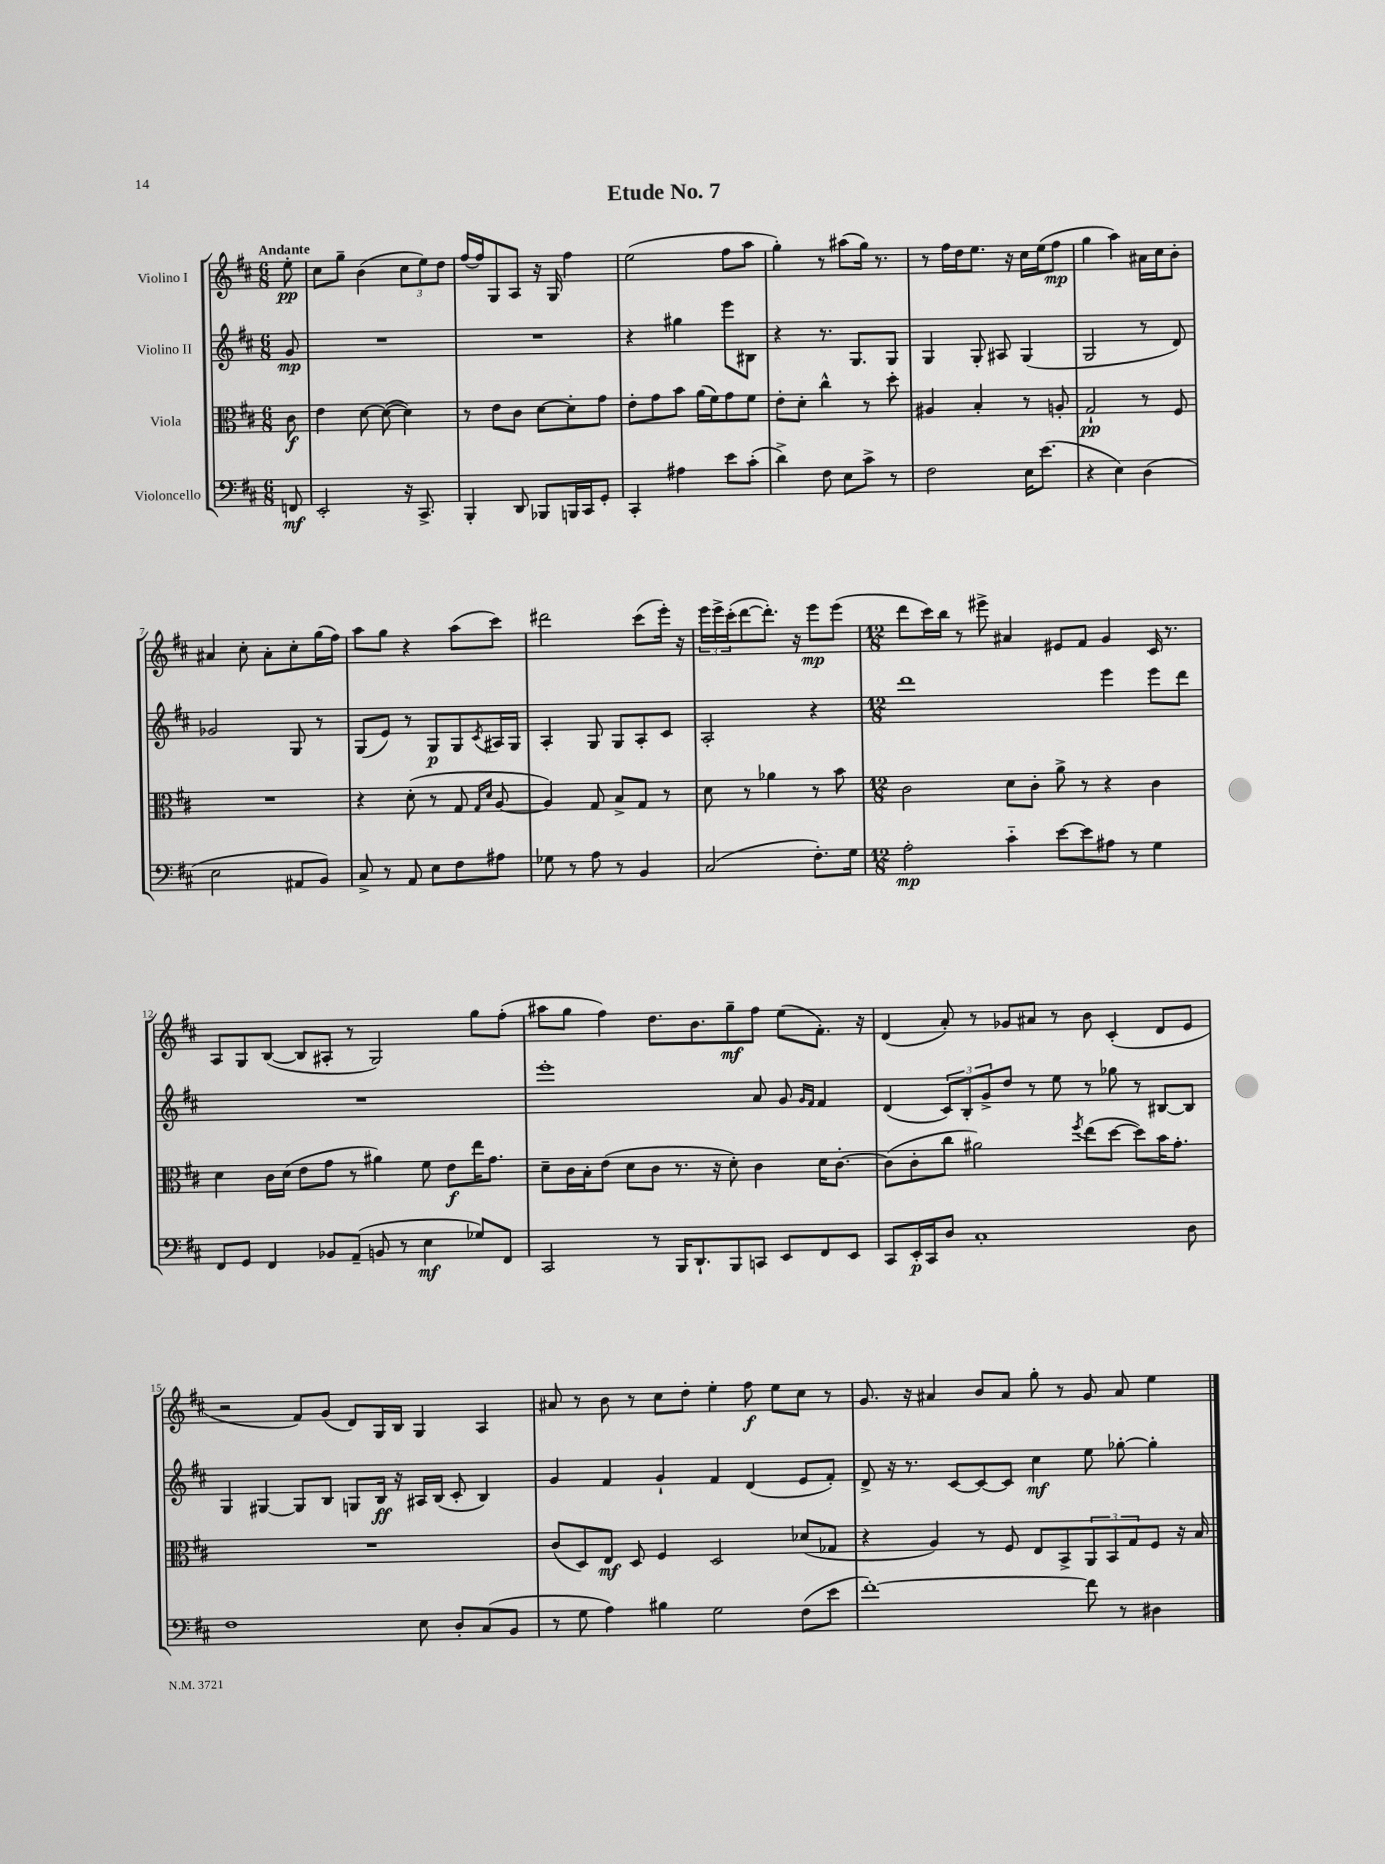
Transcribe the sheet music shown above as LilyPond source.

\header { title = "Etude No. 7" }
<<
\new StaffGroup <<
\new Staff = "s0" \with { instrumentName = "Violino I" } {
    \clef treble \key d \major \numericTimeSignature \time 6/8 \partial 8 \tempo "Andante"
    e''8-.\pp |
    cis''8 g''8-- b'4( \tuplet 3/2 { cis''8 e''8) d''8 } |
    fis''16~ fis''16 g8 a8 r16 g16 fis''4 |
    e''2( fis''8 a''8 |
    g''4-.) r8 ais''8( g''16) r8. |
    r8 fis''16 d''16 e''8. r16 cis''16 e''16( fis''8\mp |
    g''4 a''4) ais'16 cis''16 b'8-. |
    ais'4 cis''8-. ais'8-. cis''8-. g''16( fis''16) |
    a''8 g''8 r4 a''8( cis'''8) |
    dis'''2 cis'''8( e'''16-.) r16 |
    \tuplet 3/2 { e'''16 e'''16-> cis'''16-.( } d'''8~ d'''8.-.) r16 e'''8\mp e'''8( |
    \numericTimeSignature \time 12/8 d'''8 cis'''16) b''16 r8 eis'''8-> ais'4 eis'8 fis'8 g'4 cis'16 r8. |
    a8 g8 b8~( b8 ais8-. r8 g2) g''8 fis''8-.( |
    ais''8 g''8 fis''4) d''8. b'8. g''8--\mf fis''8 e''8( fis'8.-.) r16 |
    d'4( a'8-.) r8 ges'8 ais'8 r8 b'8 cis'4-.( d'8 e'8 |
    r2 fis'8) g'8( d'8) g16 b16 g4 a4 |
    ais'8 r8 b'8 r8 cis''8 d''8-. e''4-. fis''8\f e''8 cis''8 r8 |
    g'8. r16 ais'4 b'8 ais'8 g''8-. r8 g'8 ais'8 e''4 \bar "|." |
}
\new Staff = "s1" \with { instrumentName = "Violino II" } {
    \clef treble \key d \major \numericTimeSignature \time 6/8 \partial 8
    g'8\mp |
    R2. |
    R2. |
    r4 gis''4 e'''8 bis8 |
    r4 r8. g8. g8 |
    g4 g8-. ais8 g4( |
    g2 r8 d'8) |
    ges'2 g8 r8 |
    g8( e'8) r8 g8\p g8 \acciaccatura { cis'8 } ais16 g16 |
    a4-. g8 g8 a8-. cis'8 |
    a2-. r4 |
    \numericTimeSignature \time 12/8 d'''1 e'''4 e'''8 d'''8 |
    R1. |
    e'''1-. a'8 g'8 \grace { g'16 fis'16 } fis'4 |
    d'4( \tuplet 3/2 { cis'8) b8-. g'8-> } d''8 r8 e''8 r8 ges''8 r8 bis8~ bis8 |
    g4 gis4~ gis8 b8 g8 b16\ff r16 ais16 b16( cis'8-. b4) |
    g'4 fis'4 g'4-! fis'4 d'4( e'8 fis'8-.) |
    d'8-> r16 r8. cis'8~ cis'8~ cis'8 cis''4\mf e''8 ges''8~-. ges''4-. \bar "|." |
}
\new Staff = "s2" \with { instrumentName = "Viola" } {
    \clef alto \key d \major \numericTimeSignature \time 6/8 \partial 8
    cis'8\f |
    e'4 d'8~ d'8~( d'4) |
    r8 e'8 cis'8 d'8~ d'8-. g'8 |
    e'8-. g'8 b'8 a'16( fis'16) g'8 fis'8 |
    e'8-. d'8-. cis''4-^ r8 d''8-. |
    ais4 b4-. r8 a8-. |
    g2-!\pp r8 fis8 |
    R2. |
    r4 d'8-.( r8 g8 \grace { g16 d'16 } a8~ |
    a4) g8 b8-> g8 r8 |
    d'8 r8 aes'4 r8 b'8 |
    \numericTimeSignature \time 12/8 cis'2 d'8 cis'8-. a'8-> r8 r4 cis'4 |
    d'4 cis'16 d'16( e'8 g'8 r8 ais'4) fis'8 e'8\f e''16 g'8. |
    d'8-- cis'16 b16-. e'8( d'8 cis'8 r8. r16 d'8-.) cis'4 d'16 cis'8.~-. |
    cis'8( cis'8-. cis''8 ais'2) \acciaccatura { fis''8 } e''8( d''8~ d''8) b'16 g'8.-. |
    R1. |
    cis'8( d8) e8\mf d8 fis4 d2 des'8( ges8 |
    r4 a4) r8 fis8 e8 b,8-> \tuplet 3/2 { a,8 b,8 g8 } fis8 r16 b16 \bar "|." |
}
\new Staff = "s3" \with { instrumentName = "Violoncello" } {
    \clef bass \key d \major \numericTimeSignature \time 6/8 \partial 8
    f,8\mf |
    e,2-. r16 cis,8.-> |
    b,,4-. d,8 bes,,8 b,,16 cis,16 g,8-. |
    cis,4-. ais4 e'8 cis'8-.( |
    d'4->) fis8 e8 cis'8-> r8 |
    fis2 e16 e'8.( |
    r4 e4) d4( |
    e2 ais,8 b,8) |
    cis8-> r8 a,8 e8 fis8 ais8 |
    ges8 r8 a8 r8 b,4 |
    cis2( fis8.-.) g16 |
    \numericTimeSignature \time 12/8 a2-.\mp cis'4-_ e'8~ e'8 ais8 r8 g4 |
    fis,8 g,8 fis,4 bes,8 a,8--( b,8 r8 e4\mf ges8) fis,8 |
    cis,2 r8 b,,16 d,8.-! b,,8 c,8 e,8 fis,8 e,8 |
    cis,8 e,16-.\p cis,16 d8 cis1-. d8 |
    fis1 e8 d8-. cis8( b,8 |
    r8 g8 a4) bis4 g2 fis8( e'8 |
    fis'1~-.) fis'8 r8 dis4 \bar "|." |
}
>>
>>
